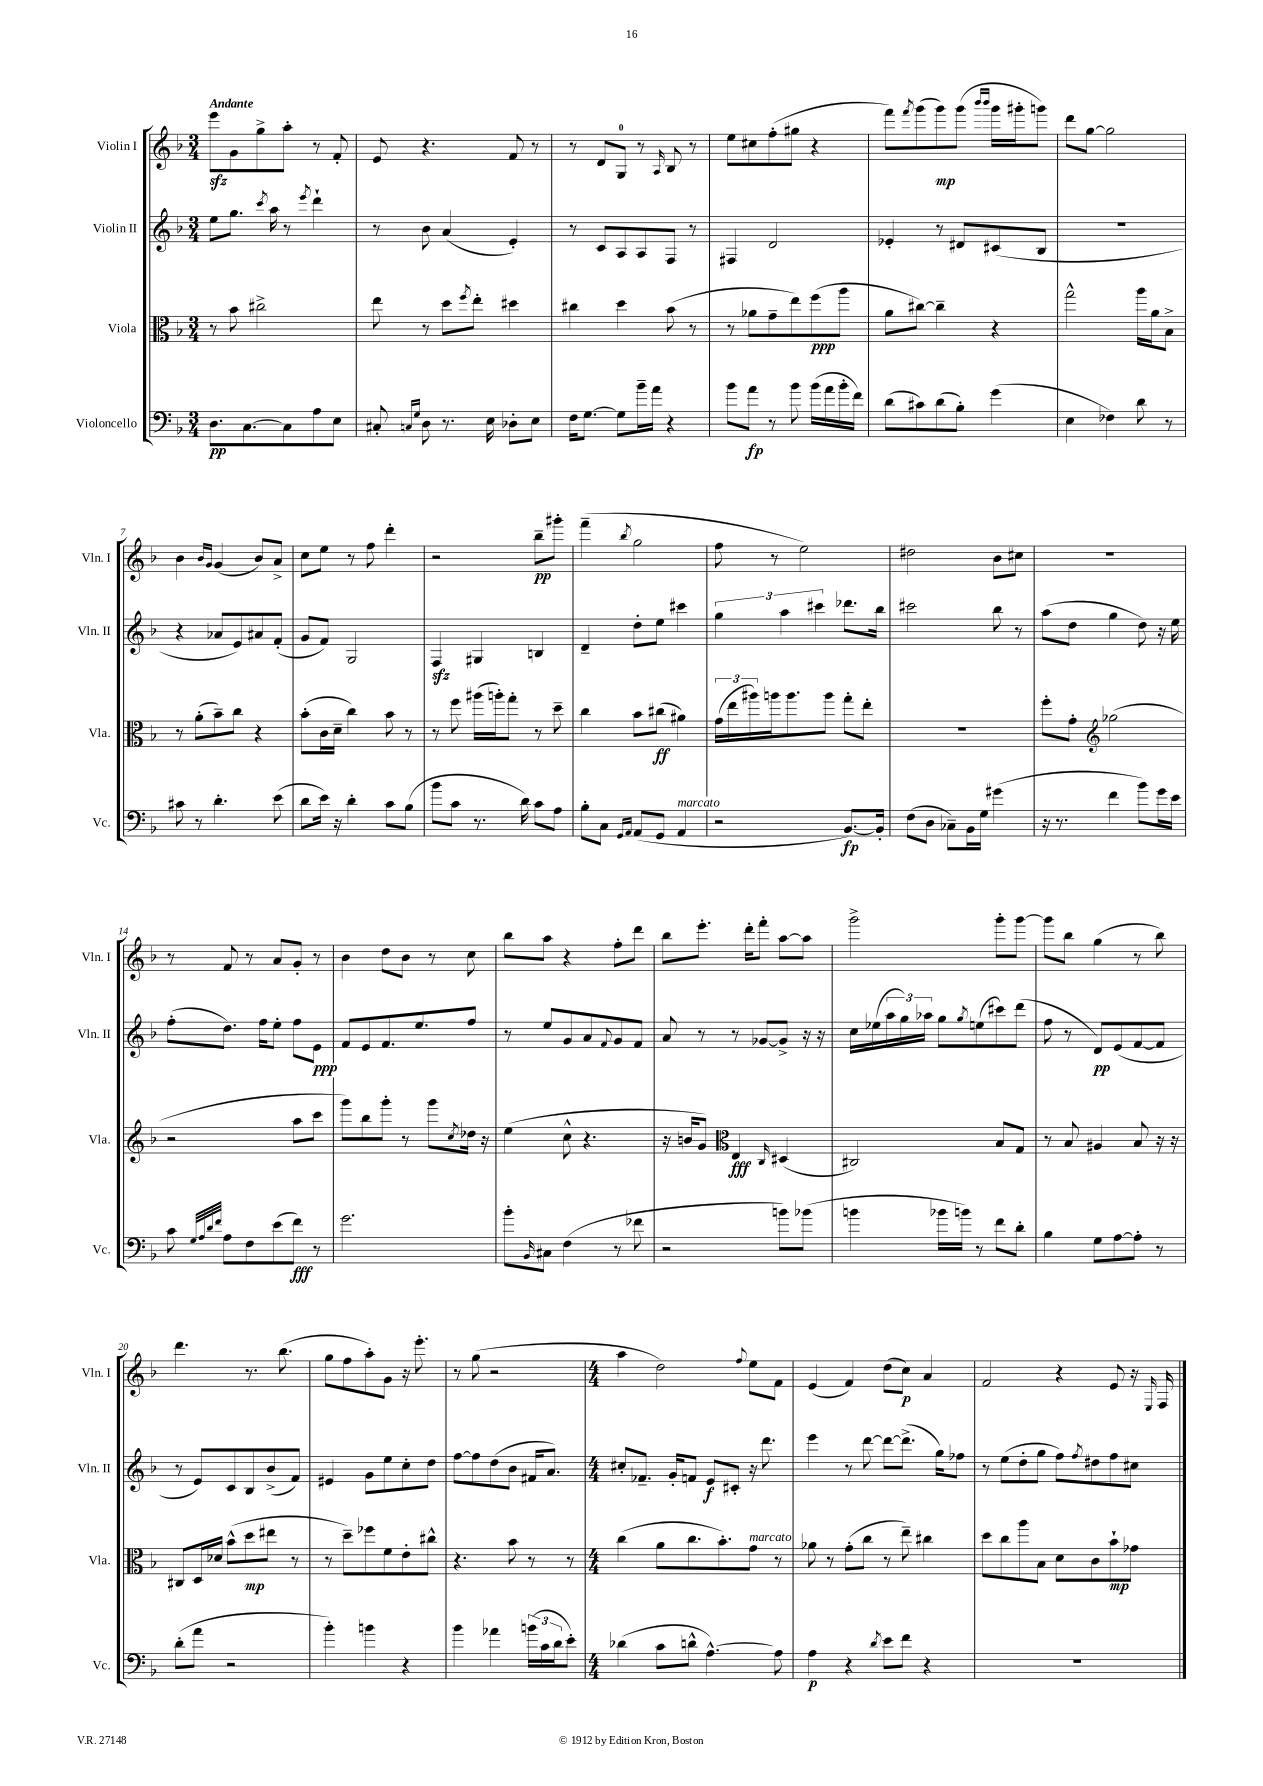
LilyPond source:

<<
\new StaffGroup <<
\new Staff = "s0" \with { instrumentName = "Violin I" shortInstrumentName = "Vln. I" } {
    \clef treble \key f \major \numericTimeSignature \time 3/4 \tempo "Andante"
    e'''8\sfz g'8 g''8-> a''8-. r8 f'8-. |
    e'8 r4. f'8 r8 |
    r8 d'8 g8-0 r8 \grace { a16 } bes8 r8 |
    e''8 cis''8 f''8-.( gis''8 r4 |
    f'''8) \acciaccatura { f'''8 } g'''8( g'''8\mp) g'''8( \grace { bes'''16 bes'''16 } g'''16 gis'''16-. g'''8) |
    d'''8 g''8~ g''2 |
    bes'4 \grace { bes'16 g'16 } g'4( bes'8) a'8-> |
    c''8 e''8 r8 f''8 d'''4-. |
    r2 bes''8--\pp gis'''8-. |
    f'''4--( \acciaccatura { bes''8 } g''2 |
    f''8 r8 e''2) |
    dis''2 bes'8 cis''8 |
    R2. |
    r8 f'8 r8 a'8 g'8-. r8 |
    bes'4 d''8 bes'8 r8 c''8 |
    bes''8 a''8 r4 f''8-. d'''8 |
    bes''8 e'''8.-. d'''16-. f'''8-. a''8~ a''8 |
    g'''2-> g'''8-. g'''8~ |
    g'''8 bes''8 g''4( r8 bes''8) |
    d'''4. r8. bes''8.( |
    g''8 f''8 a''8-.) g'8 r16 e'''8.-. |
    r8 g''8( r2 |
    \numericTimeSignature \time 4/4 a''4 d''2) \appoggiatura { f''8 } e''8 f'8 |
    e'4( f'4) d''8( c''8\p) a'4 |
    f'2 r4 e'8 r16 \grace { e16 } f16 \bar "|." |
}
\new Staff = "s1" \with { instrumentName = "Violin II" shortInstrumentName = "Vln. II" } {
    \clef treble \key f \major \numericTimeSignature \time 3/4
    e''8 g''8. \acciaccatura { c'''8 } a''16 r8 \acciaccatura { e'''8 } d'''4-! |
    r8 bes'8 a'4( e'4-.) |
    r8 c'8 a8 a8 f8 r8 |
    fis4 d'2 |
    ees'4-. r8 dis'8 cis'8( bes8 |
    R2. |
    r4 aes'8 e'8) ais'8 f'8-.( |
    g'8 f'8) g2 |
    f4\sfz gis4 b4 |
    d'4-- d''8-. e''8 cis'''4 |
    \tuplet 3/2 { g''4 a''4 cis'''4 } des'''8. bes''16 |
    cis'''2 bes''8 r8 |
    a''8( d''8 g''4 d''8) r16 e''16 |
    f''8-.( d''8.) f''16 e''8-. f''8 e'8\ppp |
    f'8 e'8 f'8. e''8. f''8 |
    r8 e''8 g'8 a'8 \appoggiatura { f'8 } g'8 f'8 |
    a'8 r8 r8 ges'8~ ges'8-> r16 r16 |
    c''16 ees''16( \tuplet 3/2 { a''16 g''16) aes''16 } g''8 \acciaccatura { g''8 } e''8( cis'''8) d'''8( |
    f''8 r8 d'8\pp) e'8( f'8~ f'8 |
    r8 e'8) c'8 bes8 bes'8->( f'8) |
    eis'4 g'8 e''8 c''8-. d''8 |
    f''8~ f''8 d''8( bes'8 fis'16 a'8.) |
    \numericTimeSignature \time 4/4 cis''8-. fes'8.-- g'16-. f'8 e'8\f cis'8-. r16 d'''8. |
    e'''4 r8 d'''8~ d'''8~ d'''8.->( g''16) fes''8 |
    r8 e''8( d''8-. g''8 f''8) \acciaccatura { f''8 } dis''8 f''8 cis''8 \bar "|." |
}
\new Staff = "s2" \with { instrumentName = "Viola" shortInstrumentName = "Vla." } {
    \clef alto \key f \major \numericTimeSignature \time 3/4
    r8 bes'8 cis''2-> |
    e''8 r8 d''8 \acciaccatura { f''8 } e''8-. dis''4 |
    cis''4 d''4 bes'8( r8 |
    r8 aes'8 g'8-- e''8) f''8\ppp( a''8 |
    a'8 cis''8~) cis''4-- r4 |
    g''2-^ a''16 a'16 bes8-> |
    r8 a'8-.( bes'8--) c''8 r4 |
    bes'8-.( c'16 d'16-- c''4) bes'8 r8 |
    r8 f''8 ais''16( a''16-.) g''8-. r8 d''8-- |
    c''4 bes'8 cis''8\ff( ais'4) |
    \tuplet 3/2 { g'16( e''16 ais''16) } a''16 a''8. a''8 g''8-. e''8-. |
    R2. |
    f''8-. g'8-. \clef treble ges''2( |
    r2 a''8 c'''8 |
    g'''8) bes''8 g'''8-. r8 g'''8 \acciaccatura { c''8 } des''16 r16 |
    e''4( c''8-^ r4. |
    r16 b'16 g'8) \clef alto e4\fff \grace { c16 } dis4( |
    cis2) bes8 g8 |
    r8 bes8 ais4 bes8 r16 r16 |
    cis8 d16 des'16 bes'8-^( d''8\mp eis''8 r8 |
    r8 d''8--) fes''8 f'8 e'8-. cis''8-^ |
    r4. bes'8 r8 r8 |
    \numericTimeSignature \time 4/4 c''4( a'8 c''8. bes'8.-.) g'8^\markup { \italic "marcato" } r8 |
    aes'8 r8 g'8-.( c''8 r8 e''8--) cis''4 |
    d''8 c''8 a''8 bes8 d'8 c'8 bes'8-!\mp ges'8 \bar "|." |
}
\new Staff = "s3" \with { instrumentName = "Violoncello" shortInstrumentName = "Vc." } {
    \clef bass \key f \major \numericTimeSignature \time 3/4
    d8.\pp c8.~ c8 a8 e8 |
    cis8-. \grace { c16 g16 } d8 r8. e16 des8-. e8 |
    f16 g8.~ g8 bes'16-- a'16 r4 |
    bes'8 a'8\fp r8 bes'8 bes'16( a'16 bes'16-. f'16) |
    d'8( cis'8) d'8( bes8-.) g'4( |
    e4 fes4) d'8 r8 |
    cis'8 r8 d'4.-. e'8( |
    d'8 e'16) r16 d'4-. c'8 bes8( |
    bes'8 c'8 r8. d'16) c'8 a8 |
    bes8-. c8 \grace { g,16 a,16 } a,8( g,8 a,4^\markup { \italic "marcato" } |
    r2 bes,8.~\fp) bes,16-. |
    f8( d8 ces8--) bes,16 g16 gis'4( |
    r16 r8. f'4 bes'8) g'16 e'16 |
    c'8 \grace { g32 a32 d'32 f'32 } a8 f8 e'8( f'8\fff) r8 |
    g'2. |
    bes'8-. \grace { bes,16 } cis8 f4( r8 fes'8 |
    r2 b'8) bes'8( |
    b'4 bes'16 b'16) r8 f'8 d'8-. |
    bes4 g8 a8~ a8-. r8 |
    d'8-.( a'8 r2 |
    bes'4-.) b'4 r4 |
    bes'4 aes'4 \tuplet 3/2 { b'16( c'16 d'16 } e'8-.) |
    \numericTimeSignature \time 4/4 des'4( c'8 d'8-^ a4.~-^) a8 |
    a4\p r4 \acciaccatura { d'8 } e'8 f'8 r4 |
    R1 \bar "|." |
}
>>
>>
